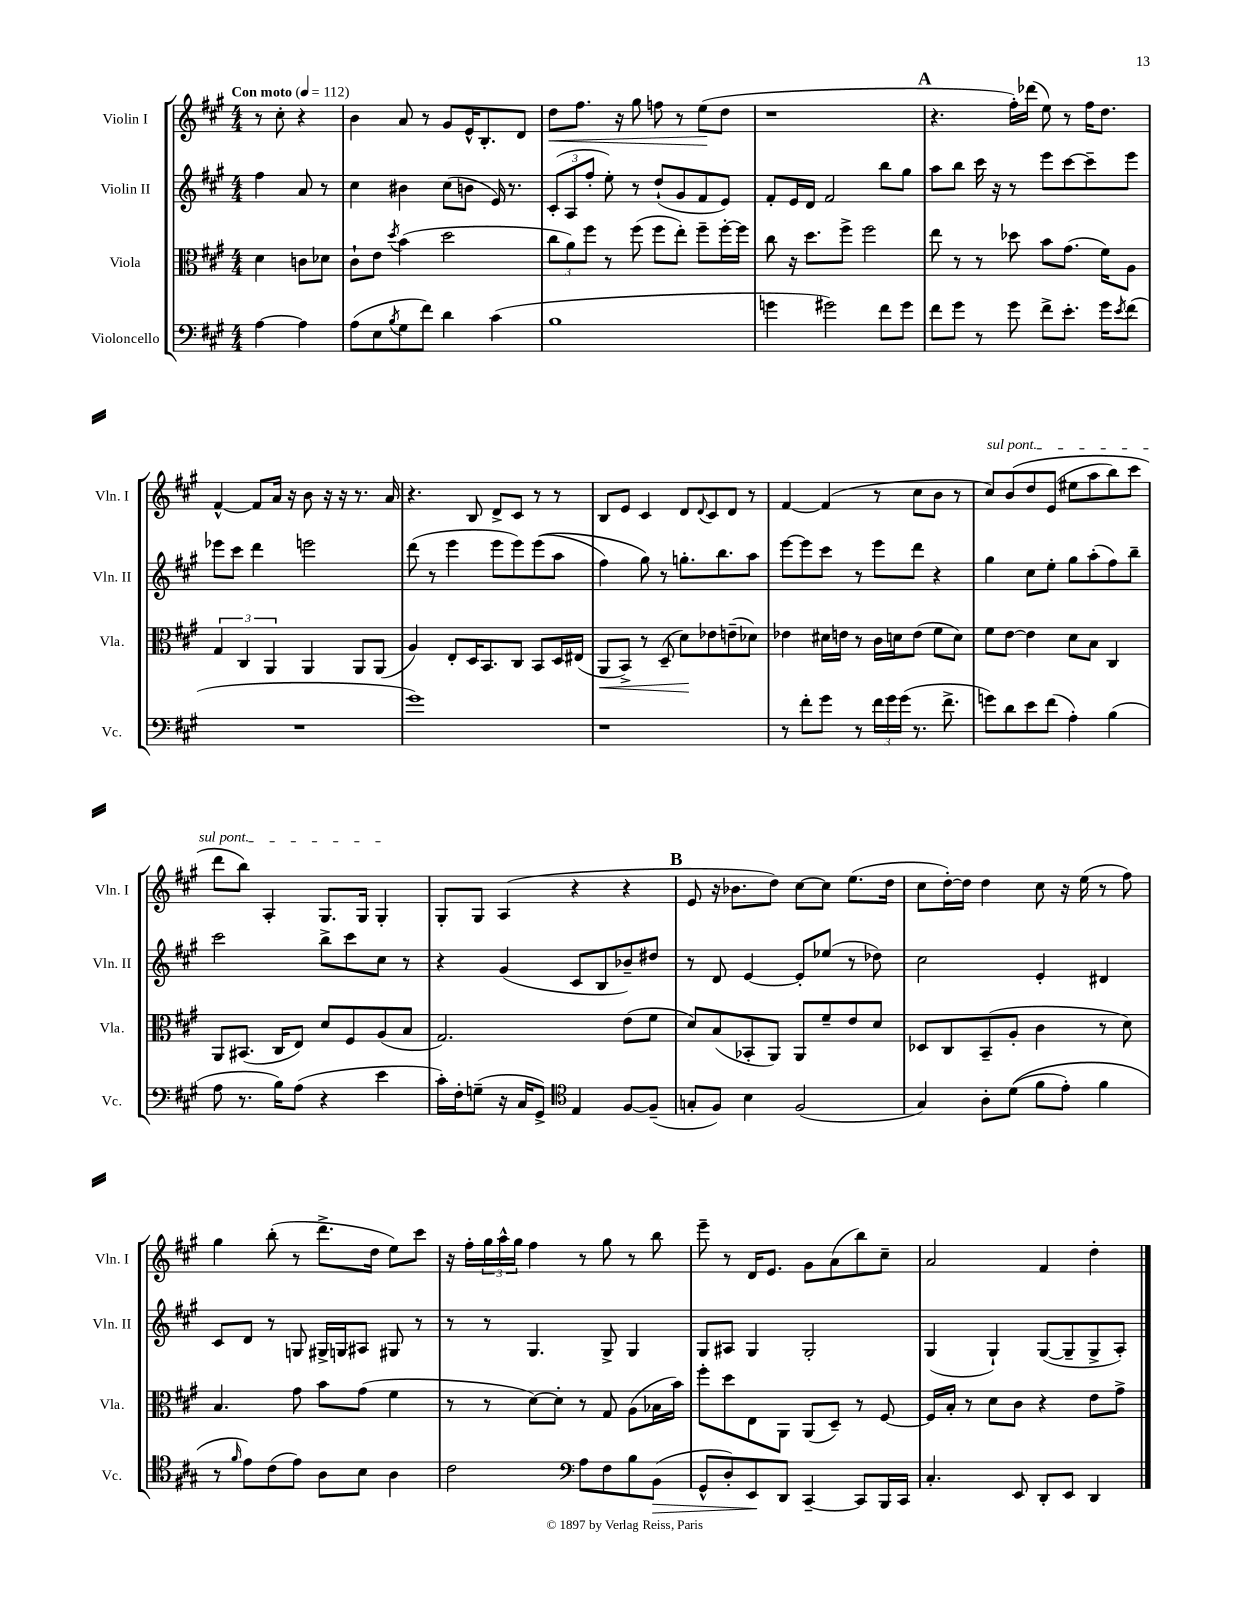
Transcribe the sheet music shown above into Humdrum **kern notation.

**kern	**dynam	**kern	**dynam	**kern	**kern	**dynam
*part4	*part4	*part3	*part3	*part2	*part1	*part1
*staff4	*staff4	*staff3	*staff3	*staff2	*staff1	*staff1
*I"Violoncello	*	*I"Viola	*	*I"Violin II	*I"Violin I	*
*I'Vc.	*	*I'Vla.	*	*I'Vln. II	*I'Vln. I	*
*clefF4	*	*clefC3	*	*clefG2	*clefG2	*
*k[f#c#g#]	*	*k[f#c#g#]	*	*k[f#c#g#]	*k[f#c#g#]	*
*M4/4	*	*M4/4	*	*M4/4	*M4/4	*
*MM112	*	*MM112	*	*MM112	*MM112	*
=	=	=	=	=	=	=
!	!	!	!	!	!LO:TX:a:B:t=Con moto	!
[4A\	.	4d\	.	4ff#\	8r	.
.	.	.	.	.	8cc#'\	.
4A\]	.	8cn\L	.	8a/	4r	.
.	.	8d-X\J	.	8r	.	.
=1	=1	=1	=1	=1	=1	=1
(8A\L	.	8c#`\L	.	4cc#\	4b\	.
8E\	.	8e\J	.	.	.	.
8qB/	.	8qdd/	.	.	.	.
8G#\	.	(4b\	.	4b#X\	8a/	.
8f#\J)	.	.	.	.	8r	.
4d\	.	2dd\	.	(8cc#\L	8g#/L	.
.	.	.	.	8bn\J	16e^^/K	.
.	.	.	.	.	8.B'/	.
(4c#\	.	.	.	16e/)	.	.
.	.	.	.	8.r	.	.
.	.	.	.	.	8d/J	.
=2	=2	=2	=2	=2	=2	=2
!	!	!	!	!	!	!LO:HP:b
1B	.	12cc#\L	.	(12c#'/L	8dd\L	<
.	.	12a\)	.	12A/	.	.
.	.	.	.	.	8.ff#\J	.
.	.	12ff#\J	.	12ff#'/J	.	.
.	.	8r	.	8ee'\)	.	.
.	.	.	.	.	16r	.
.	.	(8ff#\	.	8r	8gg#\	.
.	.	8ff#\L	.	(8dd`/L	8ffn\	.
.	.	8ee'\J)	.	8g#/	8r	.
.	.	8ff#~\L	.	8f#/	(8ee\L	.
.	.	[16ff#'\L	.	8e/J)	8dd\J	[
.	.	16ff#\JJ]	.	.	.	.
=3	=3	=3	=3	=3	=3	=3
4gn\	.	8cc#\	.	8f#'/L	1r	.
.	.	16r	.	16e/L	.	.
.	.	8.dd\L	.	16d/JJ	.	.
2g#X\)	.	.	.	2f#/	.	.
.	.	8ff#^\J	.	.	.	.
.	.	2ff#\	.	.	.	.
8f#\L	.	.	.	8bb\L	.	.
8g#\J	.	.	.	8gg#\J	.	.
!!LO:REH:place=s1:t=A
=4	=4	=4	=4	=4	=4	=4
8f#\L	.	8ee\	.	8aa\L	4.r	.
8g#\J	.	8r	.	8bb\J	.	.
8r	.	8r	.	16ccc#\	.	.
.	.	.	.	16r	.	.
8g#\	.	8dd-X\	.	8r	16ff#'\LL)	.
.	.	.	.	.	(16ddd-X\JJ	.
8f#^\L	.	8b\L	.	8eee\L	8ee\)	.
8.e'\J	.	(8.g#\J	.	[8ccc#\	8r	.
.	.	.	.	8ccc#~\]	16ff#\KL	.
16g#\KL	.	16f#\KL)	.	.	8.dd\J	.
8qe/	.	.	.	.	.	.
(8f#\J	.	8A\J	.	8eee\J	.	.
!!LO:LB:g=z
=5	=5	=5	=5	=5	=5	=5
1r	.	6G#/	.	8eee-X\L	[4f#^^/	.
.	.	.	.	8ccc#\J	.	.
.	.	6C#/	.	.	.	.
.	.	.	.	4ddd\	8f#/L]	.
.	.	6AA/	.	.	.	.
.	.	.	.	.	16a/Jk	.
.	.	.	.	.	16r	.
.	.	4AA/	.	2eeen\	8b\	.
.	.	.	.	.	16r	.
.	.	.	.	.	16r	.
.	.	8AA/L	.	.	8.r	.
.	.	(8AA/J	.	.	.	.
.	.	.	.	.	16a/	.
=6	=6	=6	=6	=6	=6	=6
1g#)	.	4A/)	.	(8ddd\	4.r	.
.	.	.	.	8r	.	.
.	.	8E'/L	.	4eee\	.	.
.	.	16D/K	.	.	8B/	.
.	.	8.BB/	.	.	.	.
.	.	.	.	8eee\L	8d^/L	.
.	.	8C#/J	.	8eee\)	8c#/J	.
.	.	8BB/L	.	((8eee\	8r	.
.	.	16D/L	.	8aa\J	8r	.
.	.	(16E#X/JJ	.	.	.	.
=7	=7	=7	=7	=7	=7	=7
!	!	!	!LO:HP:b	!	!	!
1r	.	8AA/L	<	4ff#\)	8B/L	.
.	.	8BB^/J)	.	.	8e/J	.
.	.	8r	.	8gg#\)	4c#/	.
.	.	(8D~/	.	8r	.	.
.	.	8d\L)	.	8.ggn'\L	8d/L	.
.	.	.	.	.	8qqd/	.
.	.	8e-X\	[	.	8c#/	.
.	.	.	.	8.bb\	.	.
.	.	(8en~\	.	.	8d/J	.
.	.	8d-X\J)	.	8aa\J	8r	.
=8	=8	=8	=8	=8	=8	=8
8r	.	4e-X\	.	[8eee\L	[4f#/	.
8f#'\L	.	.	.	8eee\]	.	.
8g#\J	.	16d#X\LL	.	8ccc#\J	(4f#/]	.
.	.	16en\JJ	.	.	.	.
8r	.	8r	.	8r	.	.
24f#\LL	.	16c#\LL	.	8eee\L	8r	.
24g#\	.	.	.	.	.	.
.	.	16dn\J	.	.	.	.
(24g#\JJ	.	.	.	.	.	.
8.r	.	(8e\J	.	8ddd\J	8cc#\L	.
.	.	8f#\L	.	4r	8b\J	.
8.f#^\	.	.	.	.	.	.
.	.	8d\J)	.	.	8r	.
=9	=9	=9	=9	=9	=9	=9
!	!	!	!	!	!LO:TX:a:i:t=sul pont.	!
8gn\L)	.	8f#\L	.	4gg#\	8cc#/L)	.
8d\	.	[8e\J	.	.	(8b/	.
8e\	.	4e\]	.	8cc#\L	8dd/	.
(8f#\J	.	.	.	8ee'\J	(8e/J	.
4A'\)	.	8d\L	.	8gg#\L	8ee#X\L	.
.	.	8B\J	.	(8aa'\	8aa\	.
(4B\	.	4C#/	.	8ff#\)	8bb\)	.
.	.	.	.	8bb~\J	8ccc#\J	.
!!LO:LB:g=z
=10	=10	=10	=10	=10	=10	=10
8A\	.	8AA/L	.	2ccc#\	8ddd\L	.
8.r	.	(8.BB#X/J	.	.	8bb\J)	.
.	.	.	.	.	4A'/	.
16B\KL)	.	16C#/KL	.	.	.	.
(8A\J	.	8E/J)	.	.	.	.
4r	.	8d/L	.	8bb^\L	8.G#/L	.
.	.	8F#/	.	8ccc#\	.	.
.	.	.	.	.	16G#/Jk	.
4e\	.	(8A/	.	8cc#\J	4G#'/	.
.	.	8B/J	.	8r	.	.
=11	=11	=11	=11	=11	=11	=11
16c#'\LL)	.	2.G#/)	.	4r	8G#'/L	.
16F#'\J	.	.	.	.	.	.
(8Gn~\J	.	.	.	.	8G#/J	.
16r	.	.	.	(4g#/	(4A/	.
16C#/KL	.	.	.	.	.	.
8GG#^/J)	.	.	.	.	.	.
*clefC4	*	*	*	*	*	*
4E/	.	.	.	8c#/L	4r	.
.	.	.	.	8B/	.	.
[8F#/L	.	(8e\L	.	8b-X~/)	4r	.
(8F#~/J]	.	8f#\J	.	8dd#X/J	.	.
!!LO:REH:place=s1:t=B
=12	=12	=12	=12	=12	=12	=12
8Gn'/L	.	8d/L)	.	8r	8e/	.
8F#/J)	.	(8B/	.	8d/	16r	.
.	.	.	.	.	8.b-X\L	.
4B\	.	8BB-X'/	.	[4e/	.	.
.	.	8AA/J)	.	.	8dd\J)	.
(2F#/	.	8AA/L	.	8e'/L]	[8cc#\L	.
.	.	8f#~/	.	(8ee-X/J	8cc#\J]	.
.	.	8e/	.	8r	(8.ee\L	.
.	.	8d/J	.	8dd-X\)	.	.
.	.	.	.	.	16dd\Jk	.
=13	=13	=13	=13	=13	=13	=13
4G#/)	.	8D-X/L	.	2cc#\	8cc#\L	.
.	.	8C#/	.	.	[16dd'\L)	.
.	.	.	.	.	16dd\JJ]	.
8A'\L	.	(8BB~/	.	.	4dd\	.
((8d\J	.	8A'/J	.	.	.	.
8f#\L	.	4c#\	.	4e'/	8cc#\	.
8e'\J)	.	.	.	.	16r	.
.	.	.	.	.	(16ee\	.
4f#\	.	8r	.	4d#X/	8r	.
.	.	8d\)	.	.	8ff#\)	.
!!LO:LB:g=z
=14	=14	=14	=14	=14	=14	=14
8r	.	4.B/	.	8c#/L	4gg#\	.
16qqf#/	.	.	.	.	.	.
8e\L)	.	.	.	8d/J	.	.
(8c#\	.	.	.	8r	(8bb'\	.
8e\J)	.	8g#\	.	8Gn/	8r	.
8A\L	.	8b\L	.	16G#X^/LL	8.ddd^\L	.
.	.	.	.	16Gn/J	.	.
8B\J	.	(8g#\J	.	8A#X/J	.	.
.	.	.	.	.	16dd\Jk	.
4A\	.	4f#\	.	8G#X/	8ee\L)	.
.	.	.	.	8r	8ccc#\J	.
=15	=15	=15	=15	=15	=15	=15
2c#\	.	8r	.	8r	16r	.
.	.	.	.	.	16ff#'\LL	.
.	.	8r	.	8r	24gg#\	.
.	.	.	.	.	24aa^^\	.
.	.	.	.	.	24gg#\JJ	.
.	.	[8d\L)	.	4.G#/	4ff#\	.
.	.	8d'\J]	.	.	.	.
*clefF4	*	*	*	*	*	*
8A\L	.	8r	.	.	8r	.
8F#\	.	8G#/	.	8G#^/	8gg#\	.
8B\	.	(8A\L	.	4G#/	8r	.
!	!LO:HP:b	!	!	!	!	!
(8BB\J	>	16B-X\L	.	.	8bb\	.
.	.	16b\JJ)	.	.	.	.
=16	=16	=16	=16	=16	=16	=16
8GG#^^/L	.	8ff#'\L	.	8G#/L	8eee~\	.
8D'/)	.	8dd\	.	8A#X/J	8r	.
8EE/	.	8E\	.	4G#/	16d/KL	.
.	.	.	.	.	8.e/J	.
8DD/J	]	8AA\J	.	.	.	.
[4CC#~/	.	(8AA/L	.	2G#'/	8g#\L	.
.	.	8D~/J)	.	.	(8a\	.
8CC#/L]	.	8r	.	.	8bb\)	.
16BBB/L	.	[8F#/	.	.	8cc#~\J	.
16CC#/JJ	.	.	.	.	.	.
=17	=17	=17	=17	=17	=17	=17
4.C#'/	.	16F#/LL]	.	(4G#/	2a/	.
.	.	16B'/JJ	.	.	.	.
.	.	8r	.	.	.	.
.	.	8d\L	.	4G#`/)	.	.
8EE/	.	8c#\J	.	.	.	.
8DD'/L	.	4r	.	([8G#/L	4f#/	.
8EE/J	.	.	.	8G#~/]	.	.
4DD/	.	8e\L	.	8G#^/	4dd'\	.
.	.	8g#^\J	.	8A'/J)	.	.
==	==	==	==	==	==	==
*-	*-	*-	*-	*-	*-	*-
